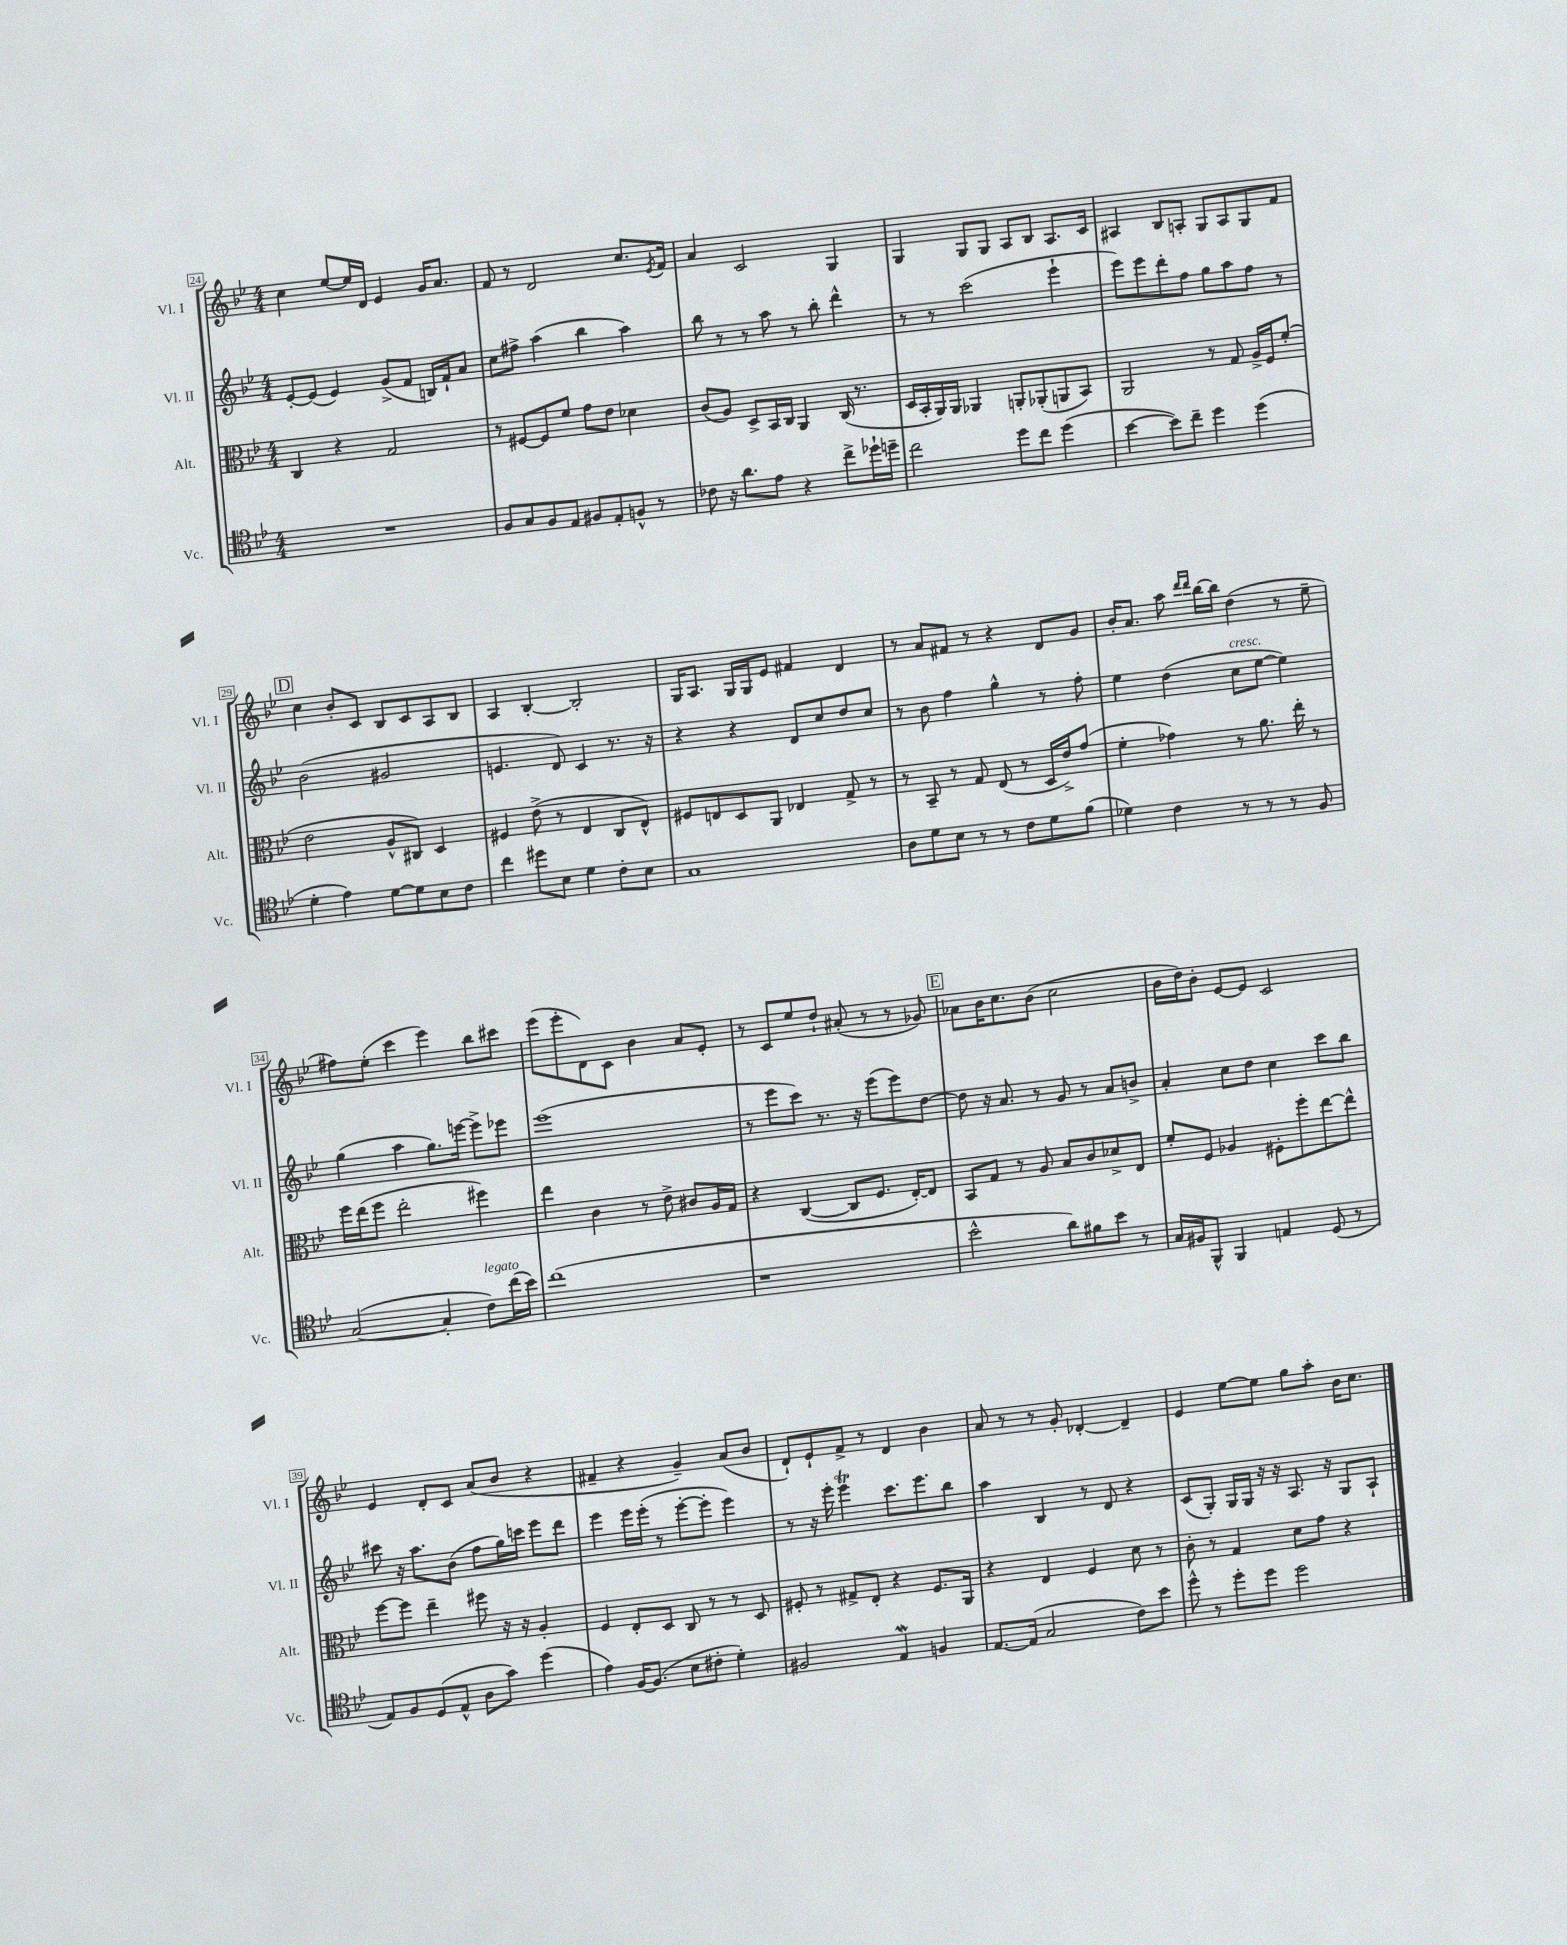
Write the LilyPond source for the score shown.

<<
\new StaffGroup <<
\new Staff = "s0" \with { instrumentName = "Vl. I" shortInstrumentName = "Vl. I" } {
    \clef treble \key bes \major \numericTimeSignature \time 4/4
    c''4 ees''8~ ees''16 d'16 ees'4 g'16 a'8. |
    f'8 r8 d'2 c''8. \acciaccatura { ees'8 } f'16 |
    a'4 c'2 g4 |
    g4 g8 g8 a8 bes8 a8. c'16 |
    ais4 bes8 a8-. g8 a8 g8 f'8 |
    \mark \markup { \box "D" } c''4 bes'8-. c'8 bes8 c'8 a8 bes8 |
    a4 bes4~-. bes2-. |
    g16 a8. g16 g16 ees'8 fis'4 d'4 |
    r8 a'8 fis'8 r8 r4 d'8 g'8 |
    bes'16-. a'8. a''8 \grace { d'''16 d'''16 } bes''16~ bes''16 d''4( r8 ees''8-- |
    fis''8) ees''8-.( c'''4 ees'''4) bes''8 cis'''8 |
    ees'''8( ees'''8-. d'8) c'8 bes'4 a'8 ees'8-. |
    r8 c'8 ees''8 d''8-! ais'8-.( r8 r8 ges'8) |
    \mark \markup { \box "E" } aes'8 bes'16 c''8. bes'8( c''2 |
    bes'16 d''16) bes'8-. ees'8~ ees'8 c'2 |
    ees'4 d'8-. c'8 a'8( bes'8 r4 |
    fis'4-- r4 g'4--) a'8( bes'8 |
    d'8-!) ees'8-! f'8-> r8 d'4 bes'4 |
    a'8 r8 r8 g'8-. des'4~-. des'4-- |
    ees'4 ees''8~ ees''8 g''8 a''8-. bes'16 c''8. \bar "|." |
}
\new Staff = "s1" \with { instrumentName = "Vl. II" shortInstrumentName = "Vl. II" } {
    \clef treble \key bes \major \numericTimeSignature \time 4/4
    ees'8~-. ees'8( ees'4) g'8->( f'8 b16) f'16-! a'8 |
    c''8 fis''8-> a''4( bes''4 a''4) |
    bes''8 r8 r8 a''8 r8 bes''8-. d'''4-^ |
    r8 r8 c'''2( ees'''4-! |
    ees'''8) ees'''8 d'''8-. f''8 g''8 a''8 f''8 r8 |
    \mark \markup { \box "D" } bes'2( gis'2 |
    e'4. d'8) c'4 r8. r16 |
    r4 r4 d'8 c''8 d''8 c''8 |
    r8 bes'8 f''4 g''4-^ r8 f''8-. |
    ees''4 d''4( c''8^\markup { \italic "cresc." } ees''8~ ees''4) |
    g''4( a''4 g''8.) e'''16~ e'''8-> ees'''8 |
    ees'''1( |
    r8 ees'''8 c'''8) r8. r16 ees'''8( ees'''8) d''8~ |
    \mark \markup { \box "E" } d''8 r16 a'8. r8 g'8 r8 a'8 b'8-> |
    a'4-. c''8 d''8 c''4 c'''8 bes''8 |
    cis'''8 r16 a''8. bes'8( f''8 g''16) c'''16 ees'''8 d'''8 |
    ees'''4 ees'''16 ees'''16-.( r8 ees'''8~-. ees'''8-. ees'''4) |
    r8 r16 ees'''16-. ees'''4\trill c'''8. ees'''8. bes''8 |
    a''4 bes4 r8 d'8 r4 |
    c'8( g8-.) g16 g16 r16 r16 a8. r16 g8 a8-! \bar "|." |
}
\new Staff = "s2" \with { instrumentName = "Alt." shortInstrumentName = "Alt." } {
    \clef alto \key bes \major \numericTimeSignature \time 4/4
    c4 r4 g2 |
    r8 fis8~ fis8 f'8 g'8 ees'8 des'4 |
    c'8( a8) d8-> bes,16 c16 a,4 c16( r8. |
    d16 bes,16-. a,16) a,16 aes,4 a,8-. aes,8-.( a,8 bes,8) |
    a,2 r8 g8 a16-> f16 f'8-.( |
    \mark \markup { \box "D" } ees'2 a8-^ cis8) d4 |
    fis4 ees'8->( r8 ees4 c8 ees8-^) |
    fis8 e8 d8 a,8 ees4 g8-> r8 |
    r8 bes,8-- r8 g8 ees8( r8 d16 ees'16->) g'8( |
    f'4-. ges'4) r8 a'8. ees''16-. r8 |
    f''16 ees''16( f''8 ees''2-. fis''4) |
    ees''4 c'4 r8 ees'8-> cis'8 a16 g16 |
    r4 c4~( c8 f8. ees16~-.) ees8 |
    \mark \markup { \box "E" } bes,8 g8 r8 a8 bes8 c'8 des'8-> ees8 |
    f'8-. f8 aes4 fis8-. f''8-. ees''8~ ees''8-^ |
    f''8~ f''8 ees''4-- fis''8 r16 r16 a4-. |
    f4 ees8-. d8 c8 r8 r8 d8 |
    fis8-. r8 gis8-> ees8-. r4 fis8. a,16 |
    r4 ees4 f4 d'8 r8 |
    c'8-. r8 g4 d'8 g'8 r4 \bar "|." |
}
\new Staff = "s3" \with { instrumentName = "Vc." shortInstrumentName = "Vc." } {
    \clef tenor \key bes \major \numericTimeSignature \time 4/4
    R1 |
    f8 g8 f8 ees8 fis8 ees8-. f8-^ r8 |
    ces'8 r16 a'8. ees'8 r4 c''8-> des''16-! d''16-- |
    c''2 d''8 c''8 d''4( |
    bes'4~ bes'8) c''8-- d''4 d''4( |
    \mark \markup { \box "D" } d'4-. ees'4) d'8~ d'8 bes8 c'8 |
    c''4 dis''8 bes8 d'4 c'8-. bes8 |
    g1 |
    a8 d'8 bes8 r8 r8 c'8 d'8 f'8( |
    des'4) c'4 r8 r8 r8 f8 |
    g2~( g4-. c'8^\markup { \italic "legato" }) c''16( bes'16) |
    c''1( |
    r1 |
    \mark \markup { \box "E" } bes'2-^ a'8) fis'8 bes'8 r8 |
    g16 fis16 f,8-^ f,4 e4 d8( r8 |
    ees8) f8 d8( ees8-^ a8 g'8) d''4( |
    ees'4) f16~ f8.( bes8 cis'8-. d'4-.) |
    fis2 ees4\mordent f4 |
    ees8.~ ees16( g2 c'8) bes'8 |
    d''8-^ r8 d''8-. d''8 d''2 \bar "|." |
}
>>
>>
\layout { \context { \Score currentBarNumber = #24 \override BarNumber.stencil = #(make-stencil-boxer 0.1 0.3 ly:text-interface::print) } }
